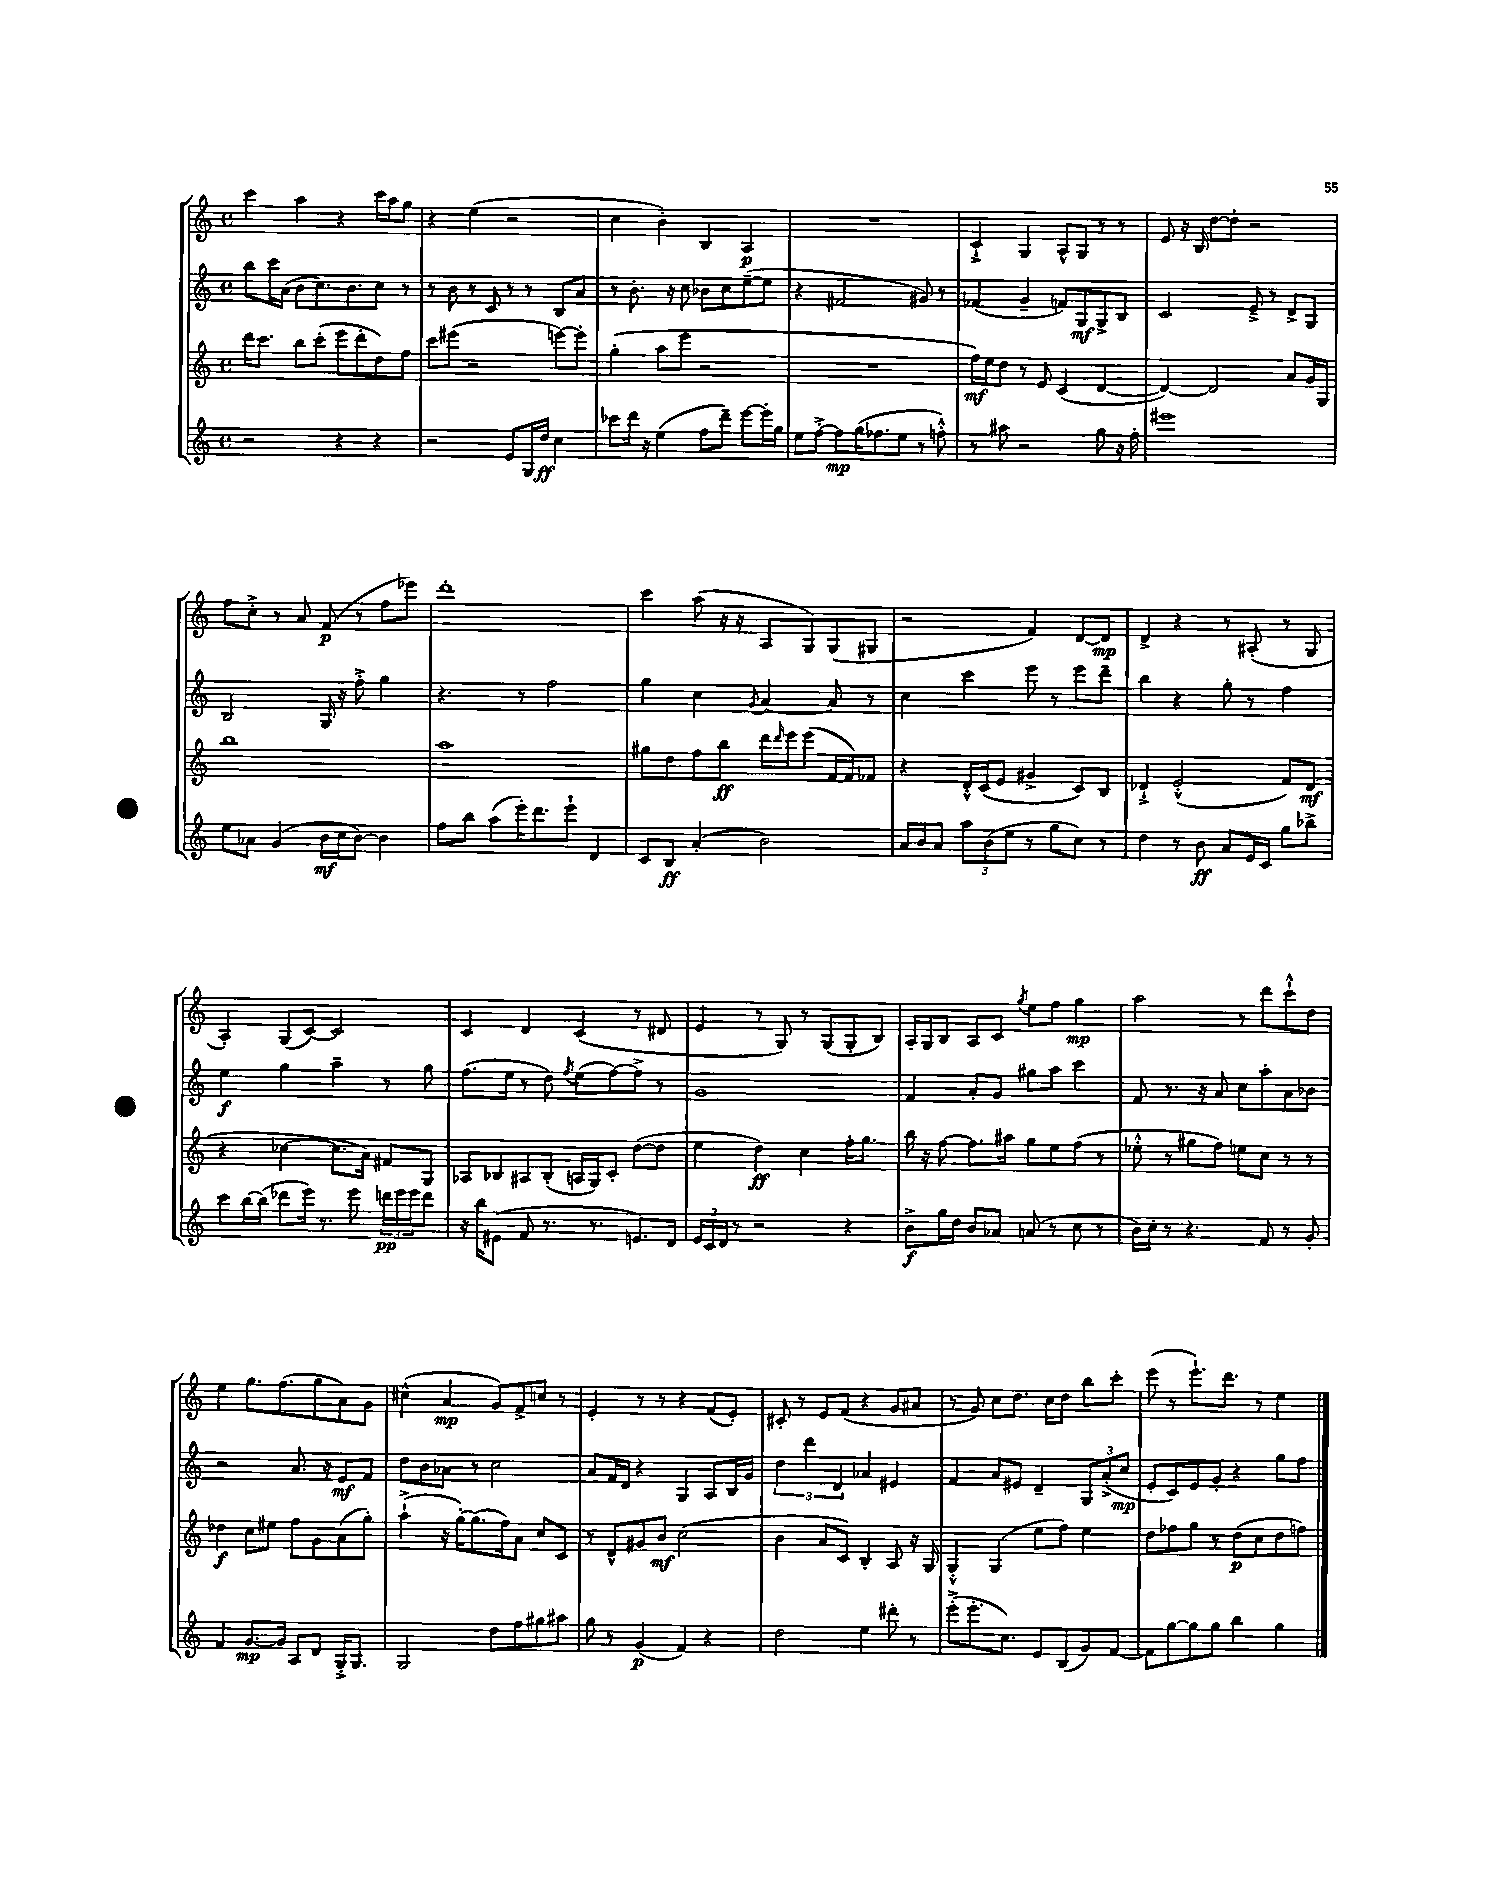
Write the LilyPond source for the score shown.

<<
\new StaffGroup <<
\new Staff = "s0" {
    \clef treble \key c \major \defaultTimeSignature \time 4/4
    c'''4 a''4 r4 c'''16 a''16 g''8 |
    r4 e''4( r2 |
    c''4 b'4-.) b4 a4\p |
    R1 |
    c'4-!-> g4 a8-^ g8 r8 r8 |
    e'8 r16 b16 d''8~ d''8-. r2 |
    f''8 c''8-.-> r8 a'8 f'8\p( r8 f''8 ees'''8) |
    d'''1-. |
    c'''4 a''8( r16 r16 a8 g8) g8( gis8 |
    r2 f'4) d'8~ d'8\mp |
    d'4-> r4 r8 ais8-.( r8 g8 |
    a4-.) g8( c'8~) c'2 |
    c'4 d'4 c'4( r8 dis'8 |
    e'4 r8 g8) r8 g8( g8-. b8) |
    a16-. g16 b8 a8 c'8 \acciaccatura { g''8 } e''8 f''8 g''4\mp |
    a''2 r8 d'''8 c'''8-!-^ d''8 |
    e''4 g''8. f''8.( g''8 a'8) g'8 |
    cis''4-^( a'4\mp g'8) f'8-> c''8 r8 |
    e'4-. r8 r8 r4 f'8( e'8-.) |
    cis'8-. r8 e'8 f'8( r4 g'8 ais'8 |
    r8 g'8) c''8 d''8. c''16 d''8 b''8 c'''8-. |
    e'''8( r8 e'''8.-!) d'''8. r8 e''4 \bar "|." |
}
\new Staff = "s1" {
    \clef treble \key c \major \defaultTimeSignature \time 4/4
    b''8 c'''16 a'16( b'8 c''8.) b'8. c''8 r8 |
    r8 b'8 r8 c'8 r8 r8 b8 a'8 |
    r8 b'8.-. r16 c''8 bes'8 c''8 e''8~--( e''8 |
    r4 fis'2 gis'8) r8 |
    fes'4( g'4-- f'8) g8\mf g8-> b8 |
    c'2 e'8---> r8 d'8-> g8 |
    b2 g16 r16 f''8-.-> g''4 |
    r4. r8 f''2 |
    g''4 c''4 \acciaccatura { g'8 } a'4~ a'8 r8 |
    c''4 c'''4 e'''8 r8 e'''8 d'''8-- |
    b''4 r4 g''8-. r8 f''4 |
    e''4\f g''4 a''4-- r8 g''8 |
    f''8.( e''16 r8 d''8) \acciaccatura { f''8 } e''8( f''8~) f''8-> r8 |
    g'1 |
    f'4 a'8-. g'8 gis''8 a''8 c'''4 |
    f'8 r8. r16 a'8 c''8 a''8-. a'8 bes'8 |
    r2 a'8. r16 e'8\mf f'8 |
    d''8 b'8 aes'8 r8 c''2 |
    a'8 f'16 d'16 r4 g4 a8 b16 g'16 |
    \tuplet 3/2 { d''4 d'''4 d'4 } aes'4 eis'4 |
    f'4 a'8 eis'8 d'4-- \tuplet 3/2 { g8 a'8-.->( c''8\mp } |
    e'8-. c'8) e'8 g'8-. r4 g''8 f''8 \bar "|." |
}
\new Staff = "s2" {
    \clef treble \key c \major \defaultTimeSignature \time 4/4
    d'''16 c'''8. b''8 c'''8-.( e'''8 d'''8-. d''8) f''8 |
    c'''8 eis'''8( r2 e'''8~) e'''8-. |
    g''4-.( a''8 e'''8 r2 |
    R1 |
    f''16\mf) e''16 d''8 r8 e'8 c'4( d'4~ |
    d'4~) d'2 a'8 g'16 g16 |
    b''1 |
    a''1 |
    gis''8 d''8 f''8 b''8\ff d'''16 \grace { d'''16 } e'''16 e'''8( f'16~ f'16) fes'8 |
    r4 d'16-.-^ c'16( e'8 gis'4-> c'8) b8 |
    des'4-!-> e'2-.-^( f'8) des'8\mf( |
    r4 ces''4~ ces''8. a'16) fis'8 g8 |
    aes8 bes8 ais8 bes8-.( a16 g16) c'8-. d''8~( d''8 |
    e''4 d''4\ff) c''4 f''16-. g''8. |
    b''16 r16 f''8~ f''8. ais''16 g''8 e''8 f''8( r8 |
    ees''8-.-^ r8 gis''8 f''8) e''8 c''8 r8 r8 |
    des''4\f c''8 eis''8 f''8 g'8 a'8( g''8-.) |
    a''4-!->( r16 g''16~-.) g''8.( f''16) a'8 c''8 c'8 |
    r8 d'8-^ gis'8 b'8\mf c''2( |
    b'4 a'8 c'8) b4-. a8 r16 g16 |
    g4-.-^ g4( e''8 f''8) e''4 |
    d''8 fes''8 g''8 r8 d''8\p( c''8 d''8 f''8) \bar "|." |
}
\new Staff = "s3" {
    \clef treble \key c \major \defaultTimeSignature \time 4/4
    r2 r4 r4 |
    r2 e'8 g16 d''16\ff c''4 |
    ces'''8 d'''16 r16 e''4( f''8 d'''8--) e'''8~ e'''16-. g''16 |
    e''8 f''8~-.-> f''8\mp g''16( fes''8. e''8 r8 f''8-.-^) |
    r8 ais''8 r2 g''8 r16 f''16-. |
    eis'''1 |
    e''8 aes'8 g'4( b'16\mf c''16 b'8~) b'4 |
    f''8 b''8 a''8( e'''16-.) d'''8. e'''8-! d'4 |
    c'8 b8\ff a'4-.( b'2) |
    a'16 b'16 a'8 \tuplet 3/2 { a''8 b'8( e''8 } r8 g''8 c''8) r8 |
    d''4 r8 b'8\ff a'8 e'16 c'16 g''8 bes''8-> |
    c'''8 b''16~ b''16( des'''8 e'''16) r8. e'''8 \tuplet 3/2 { d'''16\pp e'''16 e'''16 } d'''8 |
    r16 b''16 eis'8( f'8 r8. r8. e'8.) d'16 |
    \tuplet 3/2 { e'16 c'16 d'16 } r8 r2 r4 |
    b'8->\f g''16 d''16 b'8 aes'8 a'8( r8 c''8 r8 |
    b'16) c''16-. r8 r4. f'8 r8 g'8-. |
    f'4 g'8.~\mp g'16 a8 d'8 g16-.-> g8. |
    g2 d''8 f''8 gis''8 ais''8 |
    g''8 r8 g'4\p( f'4) r4 |
    d''2 e''4 dis'''8-. r8 |
    e'''8-.->( e'''8.-. c''8.) e'8 b8( g'8) f'8~ |
    f'8 g''8~ g''8 g''8 b''4 g''4 \bar "|." |
}
>>
>>
\layout { \context { \Score \remove "Bar_number_engraver" } }
